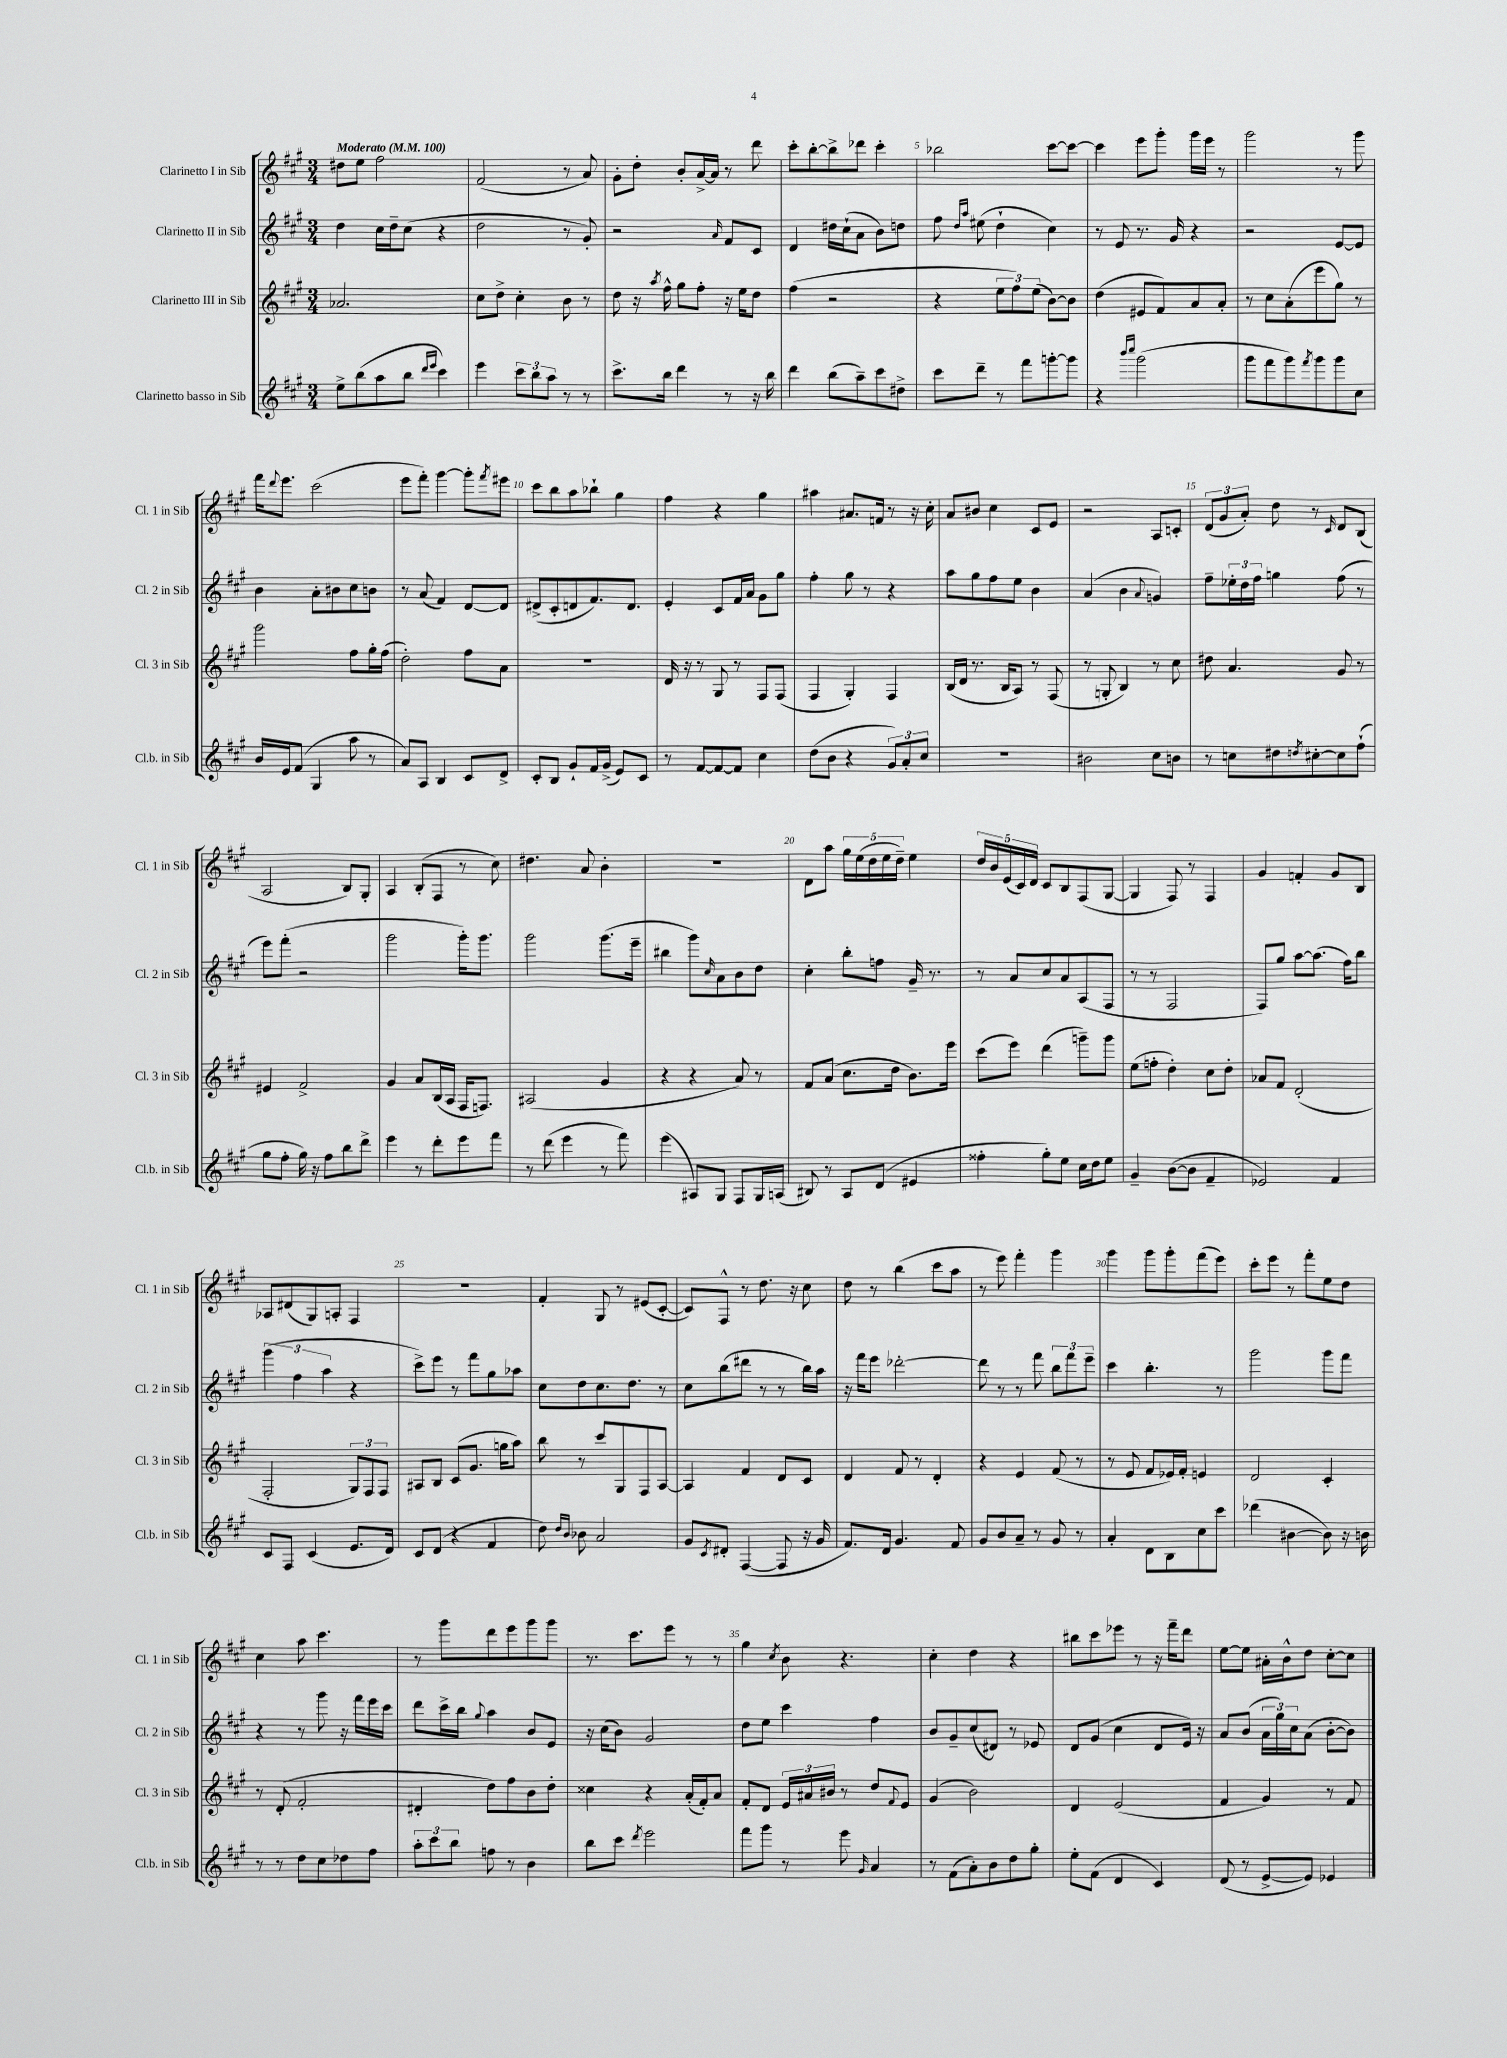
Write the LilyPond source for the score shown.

<<
\new StaffGroup <<
\new Staff = "s0" \with { instrumentName = "Clarinetto I in Sib" shortInstrumentName = "Cl. 1 in Sib" } {
    \clef treble \key a \major \numericTimeSignature \time 3/4 \tempo "Moderato" 4 = 100
    dis''8 e''8 fis''2 |
    fis'2( r8 a'8) |
    gis'8-. d''8-. b'8-. a'16~-> a'16 r8 d'''8 |
    cis'''8-. b''8~-. b''8-> des'''8 cis'''4-. |
    bes''2 cis'''8~ cis'''8~ |
    cis'''4 e'''8 gis'''8-. gis'''16 e'''16 r8 |
    gis'''2 r8 gis'''8 |
    fis'''16 \appoggiatura { d'''8 } e'''8. cis'''2( |
    e'''8 fis'''8-.) gis'''4~ gis'''8-. \acciaccatura { fis'''8 } eis'''8 |
    cis'''8 b''8 a''8 bes''8-! gis''4 |
    fis''4 r4 gis''4 |
    ais''4 ais'8. f'16 r8 r16 cis''16-. |
    a'8 bis'8 cis''4 cis'8 e'8 |
    r2 a8 c'8-. |
    \tuplet 3/2 { d'8( gis'8 a'8-.) } d''8 r8 \grace { cis'16 } d'8 b8( |
    a2 b8) gis8-. |
    a4 b8-.( fis8 r8 cis''8) |
    dis''4. a'8 b'4-. |
    R2. |
    d'8 a''8 \tuplet 5/4 { gis''16 e''16( d''16 e''16 d''16--) } e''4 |
    \tuplet 5/4 { d''16 b'16 e'16( cis'16) d'16 } cis'8 b8 fis8( gis8~ |
    gis4 fis8) r8 fis4 |
    gis'4 f'4-. gis'8 b8 |
    aes8 dis'8( gis8) a8-. fis4 |
    R2. |
    fis'4-. gis8 r8 eis'8( cis'8~-. |
    cis'8) fis8-^ r8 d''8. r16 cis''8 |
    d''8 r8 b''4( cis'''8 a''8 |
    r8 e'''8) fis'''4-. gis'''4 |
    gis'''4 gis'''8 gis'''8-. fis'''8( e'''8) |
    cis'''8-. e'''8 r8 fis'''8-. e''8 d''8 |
    cis''4 a''8 cis'''4. |
    r8 gis'''8 d'''8 e'''8 gis'''8 gis'''8 |
    r8. cis'''8. e'''8 r8 r8 |
    gis''4 \acciaccatura { cis''8 } b'8 r4. |
    cis''4-. d''4 r4 |
    bis''8 cis'''8 ees'''8 r8 r16 fis'''16-- d'''8 |
    e''8~ e''8 ais'16-. b'16-^ d''8 cis''8~-. cis''8 \bar "|." |
}
\new Staff = "s1" \with { instrumentName = "Clarinetto II in Sib" shortInstrumentName = "Cl. 2 in Sib" } {
    \clef treble \key a \major \numericTimeSignature \time 3/4
    d''4 cis''16 d''16-- cis''8( r4 |
    d''2 r8 gis'8-.) |
    r2 \grace { a'16 } fis'8 cis'8 |
    d'4 dis''16 cis''16-!( a'8 b'8) d''8 |
    fis''8 \grace { d''16 a''16 } eis''8( d''4-! cis''4) |
    r8 e'8 r8. gis'16 r4 |
    r2 e'8~ e'8 |
    b'4 a'8-. bis'8 cis''8 b'8 |
    r8 a'8( fis'4) d'8~ d'8 |
    dis'8->( cis'8-. d'8 fis'8.) d'8. |
    e'4-. cis'8 fis'16 a'16 gis'8 gis''8 |
    fis''4-. gis''8 r8 r4 |
    a''8 gis''8 fis''8 e''8 b'4 |
    a'4( b'4 \appoggiatura { a'8 } g'4) |
    fis''8-- \tuplet 3/2 { ees''16-. d''16 fis''16 } g''4 fis''8( r8 |
    e'''8) fis'''8-.( r2 |
    gis'''2 gis'''16-.) gis'''8. |
    gis'''2 gis'''8.( e'''16-- |
    bis''4 gis'''8) \grace { cis''16 } a'8 b'8 d''8 |
    cis''4-. b''8-. f''8 gis'16-- r8. |
    r8 a'8 cis''8 a'8 a8( fis8 |
    r8 r8 fis2 |
    fis8) gis''8 a''8~ a''8.( fis''16) b''8 |
    \tuplet 3/2 { gis'''4( fis''4 a''4 } r4 |
    cis'''8->) e'''8 r8 fis'''8 gis''8 aes''8 |
    cis''8 d''8 cis''8. d''8. r8 |
    cis''8 b''8( dis'''8 r8 r8 b''16) a''16 |
    r16 fis'''16 e'''8 des'''2~-. |
    des'''8 r8 r8 fis'''8 \tuplet 3/2 { b''8 fis'''8 e'''8-- } |
    cis'''4 b''4.-. r8 |
    gis'''2 gis'''8 fis'''8 |
    r4 r8 gis'''8 r16 fis'''16 e'''16 cis'''16 |
    d'''8 cis'''16-> b''16 \appoggiatura { gis''8 } a''4 b'8 e'8 |
    r16 cis''16( b'8) gis'2 |
    d''8 e''8 cis'''4 fis''4 |
    b'8 gis'8-- cis''8( dis'8) r8 ees'8 |
    d'8 gis'8( cis''4 d'8 e'16) r16 |
    a'8 b'8( \tuplet 3/2 { a'16 gis''16) cis''16 } a'8( b'8~-. b'8) \bar "|." |
}
\new Staff = "s2" \with { instrumentName = "Clarinetto III in Sib" shortInstrumentName = "Cl. 3 in Sib" } {
    \clef treble \key a \major \numericTimeSignature \time 3/4
    aes'2. |
    cis''8 d''8-> cis''4-. b'8 r8 |
    d''8 r16 \acciaccatura { a''8 } fis''16-^ gis''8 fis''8-. r16 e''16 d''8 |
    fis''4( r2 |
    r4 \tuplet 3/2 { e''8 fis''8) e''8( } b'8~) b'8 |
    d''4( eis'8 fis'8) a'8 a'8-. |
    r8 cis''8 a'8-.( e'''8 gis''8) r8 |
    gis'''2 fis''8 gis''16-. fis''16( |
    d''2-.) fis''8 a'8 |
    R2. |
    d'16 r16 r8 gis8 r8 fis8 fis8( |
    fis4 gis4-.) fis4 |
    b16( d'16 r8. b16 a8) r8 fis8( |
    r8 g8-. b4) r8 cis''8 |
    dis''8 a'4. gis'8 r8 |
    eis'4 fis'2-> |
    gis'4 a'8 b16( a16 fis16 f8.) |
    ais2( gis'4 |
    r4 r4 a'8) r8 |
    fis'8 a'8( cis''8. d''16 b'8.) e'''16 |
    cis'''8( e'''8) d'''4( g'''8--) g'''8 |
    e''8( f''8-. d''4-.) cis''8 d''8-. |
    aes'8 fis'8 d'2-.( |
    fis2-. \tuplet 3/2 { gis8) fis8 fis8 } |
    ais8 b8 cis'8( gis'8. g''16 a''8) |
    b''8 r8 cis'''8 gis8 fis8 a8~ |
    a4 fis'4 d'8 cis'8 |
    d'4 fis'8 r8 d'4-. |
    r4 e'4 fis'8( r8 |
    r8 e'8 fis'8 ees'16) fis'16-. e'4 |
    d'2 cis'4-. |
    r8 d'8-.( fis'2-. |
    dis'4-. d''8) fis''8 b'8 d''8-. |
    cisis''4 r4 a'16-.( fis'16-.) a'8 |
    fis'8-. d'8 \tuplet 3/2 { e'16 ais'16 bis'16 } r8 d''8 \appoggiatura { fis'8 } e'8 |
    gis'4( b'2) |
    d'4 e'2( |
    fis'4 gis'4) r8 fis'8 \bar "|." |
}
\new Staff = "s3" \with { instrumentName = "Clarinetto basso in Sib" shortInstrumentName = "Cl.b. in Sib" } {
    \clef treble \key a \major \numericTimeSignature \time 3/4
    e''8-> b''8( a''8 b''8 \grace { d'''16 e'''16 } cis'''4) |
    e'''4 \tuplet 3/2 { cis'''8 b''8 a''8 } r8 r8 |
    cis'''8.-> b''16 d'''4 r8 r16 b''16 |
    d'''4 b''8( a''8--) cis'''8 dis''8-> |
    cis'''8 d'''8-- r8 fis'''8 g'''8~-. g'''8 |
    r4 \grace { b'''16 cis''''16 } gis'''2( |
    gis'''8 fis'''8 gis'''8) \acciaccatura { fis'''8 } gis'''8 gis'''8 cis''8 |
    b'16 e'16 fis'8( gis4 a''8 r8 |
    a'8) a8 b4 cis'8 d'8-> |
    cis'8-. b8 gis'8-! fis'16 gis'16->( e'8) cis'8 |
    r8 fis'8~ fis'8~ fis'8 cis''4 |
    d''8( b'8 r4 \tuplet 3/2 { gis'8) a'8-. cis''8 } |
    R2. |
    bis'2 cis''8 b'8 |
    r8 c''8 dis''8 \acciaccatura { d''8 } cis''8~-. cis''8 fis''8-!( |
    gis''8 fis''8-. gis''16) r16 fis''8 b''8 d'''8-> |
    e'''4 r8 d'''8-. e'''8 fis'''8 |
    r8 d'''8( e'''4 r8 fis'''8) |
    e'''4( ais8) gis8 fis8 gis16 a16( |
    bis8) r8 a8 d'8( eis'4 |
    fisis''4-. gis''8-.) e''8 cis''16 d''16 e''8 |
    gis'4-- b'8~( b'8 fis'4-- |
    ees'2) fis'4 |
    cis'8 fis8 cis'4( e'8. d'16) |
    cis'8 d'8( r4 fis'4 |
    d''8) \grace { d''16 b'16 } bes'8 a'2 |
    gis'8 \acciaccatura { cis'8 } dis'8-. fis4~( fis8 r16 gis'16 |
    fis'8.) d'16 gis'4. fis'8 |
    gis'8 b'8 a'8-- r8 gis'8 r8 |
    a'4-. d'8 b8 cis''8 cis'''8 |
    des'''4( bis'4~ bis'8) r16 b'16 |
    r8 r8 d''8 cis''8 des''8 fis''8 |
    \tuplet 3/2 { a''8-. cis'''8 b''8 } f''8 r8 b'4 |
    b''8 cis'''8 \acciaccatura { d'''8 } e'''2 |
    fis'''8 gis'''8 r8 e'''8 \grace { gis'16 } a'4 |
    r8 fis'8( a'8-.) b'8 d''8 gis''8-. |
    e''8-. fis'8( d'4 cis'4) |
    d'8( r8 e'8~-> e'8) ees'4 \bar "|." |
}
>>
>>
\layout { \context { \Score \override BarNumber.break-visibility = ##(#f #t #t) barNumberVisibility = #(every-nth-bar-number-visible 5) } }
